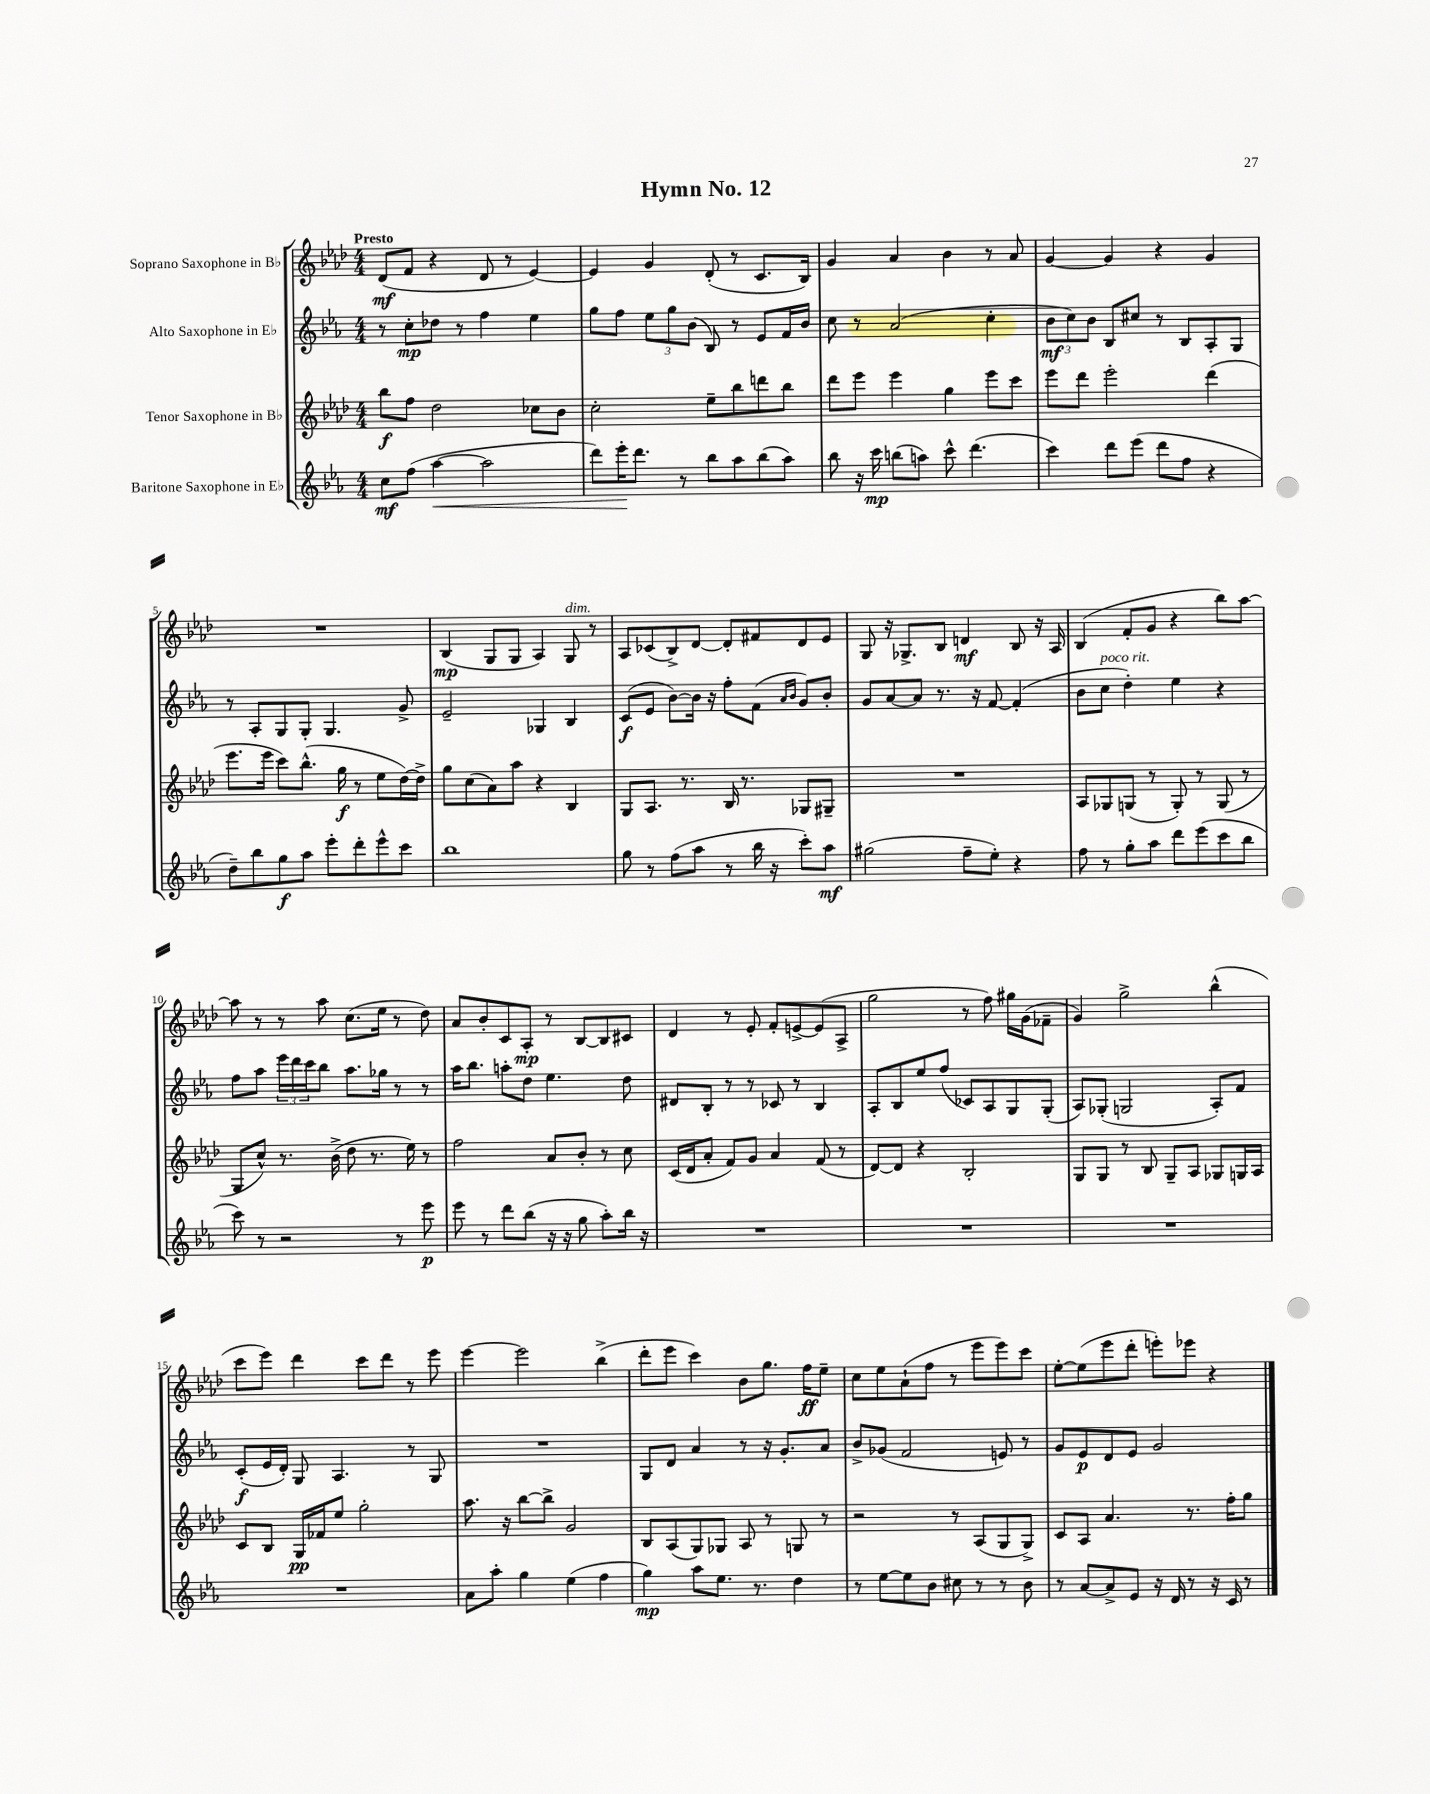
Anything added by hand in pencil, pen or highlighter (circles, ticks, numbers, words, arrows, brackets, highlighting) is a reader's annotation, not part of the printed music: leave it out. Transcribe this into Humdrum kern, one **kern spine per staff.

**kern	**kern	**kern	**kern
*staff4	*staff3	*staff2	*staff1
*clefG2	*clefG2	*clefG2	*clefG2
*k[b-e-a-]	*k[b-e-a-d-]	*k[b-e-a-]	*k[b-e-a-d-]
*M4/4	*M4/4	*M4/4	*M4/4
8cc	8bb-	8r	(8d-
(8ff	8ff	8cc'	8f
[4aa-	2dd-	8dd-	4r
.	.	8r	.
2aa-]	.	4ff	8d-
.	.	.	8r
.	8cc-	4ee-	[4e-)
.	8b-	.	.
=	=	=	=
8ddd)	2cc'	8gg	4e-]
16eee-'	.	8ff	.
8.ddd	.	.	.
.	.	12ee-	4g
.	.	12gg	.
8r	.	.	.
.	.	(12b-	.
8bb-	8ee-~	8B-)	(8d-'
8aa-	8bb-	8r	8r
(8bb-	8ddd	8e-	8.c
8aa-)	8bb-	16f	.
.	.	16b-	16B-)
=	=	=	=
8bb-	8ddd-	8cc	4g
16r	8eee-	8r	.
16ccc	.	.	.
(8bb	4eee-	(2a-	4a-
8aa)	.	.	.
8ccc^^	4gg	.	4b-
(4.ddd	.	.	.
.	8eee-	4cc'	8r
.	8ccc	.	8a-
=	=	=	=
4ccc)	8eee-	12b-	[4g
.	.	12cc)	.
.	8ddd-	.	.
.	.	12b-	.
8ddd	2eee-'	8B-	4g]
(8eee-	.	8cc#	.
8ddd	.	8r	4r
8ff	.	8B-	.
4r	(4ddd-	8A-'	4g
.	.	8G	.
=	=	=	=
8dd~)	8.eee-	8r	1r
8bb-	.	8A-'	.
.	16eee-	.	.
8gg	8ccc)	8G	.
8aa-	(8.bb-^^	8G'	.
8eee-'	.	4.G	.
.	16gg	.	.
8ddd'	8r	.	.
8eee-^^	8ee-	.	.
8ccc	[16dd-)	8g^	.
.	16dd-^]	.	.
=	=	=	=
1bb-	8gg	2e-~	(4B-
.	(8cc	.	.
.	8a-)	.	8G
.	8aa-	.	8G
.	4r	4G-	4A-)
.	4B-	4B-	8G
.	.	.	8r
=	=	=	=
8gg	8G	(8c	8A-
8r	8.A-	8e-	(8c-
(8ff	.	[8b-)	8B-^)
.	8.r	.	.
8aa-	.	16b-]	[8d-
.	.	16r	.
8r	16B-	8ff'	8d-']
.	8.r	.	.
16bb-	.	(8f	8f#
16r	.	.	.
.	.	16qqa-	.
.	.	16qqb-	.
8ccc')	8G-	8g)	8d-
8aa-	8G#~	8b-'	8e-
=	=	=	=
(2gg#	1r	8g	8G
.	.	[8a-	16r
.	.	.	8.G-^
.	.	8a-]	.
.	.	8.r	8B-
8ff~	.	.	4d
.	.	16r	.
8ee-')	.	[8f	.
4r	.	(4f']	8B-
.	.	.	16r
.	.	.	16A-
=	=	=	=
8ff	8A-	8b-	(4B-
8r	8G-	8cc	.
8gg'	(8G	4dd')	8f'
8aa-	8r	.	8g
8ddd	8G')	4ee-	4r
(8eee-	8r	.	.
8ccc	(8G	4r	8bb-)
8bb-	8r	.	[8aa-
=	=	=	=
8ccc)	8G	8ff	8aa-]
8r	8cc^^)	8aa-	8r
2r	8.r	24eee-	8r
.	.	24ddd	.
.	.	24ccc	.
.	.	8bb-	8aa-
.	(16b-^	.	.
.	8dd-	8.aa-	(8.cc
.	8.r	.	.
.	.	16gg-	16ee-
8r	.	8r	8r
.	16ee-)	.	.
8eee-	8r	8r	8dd-)
=	=	=	=
8eee-	2ff	16aa-	8a-
.	.	8.bb-	.
8r	.	.	8b-'
8ddd	.	8aa'	8c
(8bb-	.	8dd	8A-'
16r	8a-	4.ee-	8r
16r	.	.	.
8gg	8b-'	.	[8B-
8aa-')	8r	.	8B-]
16bb-	8cc	8dd	8c#
16r	.	.	.
=	=	=	=
1r	(16c	8d#	4d-
.	16d-	.	.
.	8a-'	8B-'	.
.	8f)	8r	8r
.	8g	8r	8e-'
.	4a-	8c-	8f'
.	.	8r	[8e^
.	(8f	4B-	(8e]
.	8r	.	8A-^
=	=	=	=
1r	[8d-)	8A-'	2gg
.	8d-]	8B-	.
.	4r	8ee-	.
.	.	(8ff	.
.	2B-'	8c-)	8r
.	.	8A-	8ff)
.	.	8G	16gg#
.	.	.	(16g
.	.	(8G'	8f-~
=	=	=	=
1r	8G	8A-)	4g)
.	8G	(8G-'	.
.	8r	2G	2gg^
.	8B-	.	.
.	8G~	.	.
.	8A-	.	.
.	8G-	8A-')	(4bb-^^
.	16G	8f	.
.	16A-	.	.
=	=	=	=
1r	8c	(8c'	8ccc
.	8B-	16e-	8eee-)
.	.	16d')	.
.	16G	8G	4ddd-
.	16f-	.	.
.	8ee-	4.A-	.
.	2gg'	.	8ccc
.	.	.	8ddd-
.	.	8r	8r
.	.	8G	8eee-
=	=	=	=
8a-	8.aa-	1r	[4eee-
8aa-'	.	.	.
.	16r	.	.
4gg	[8bb-	.	2eee-]
.	8bb-^]	.	.
(4ee-	2g	.	.
4ff	.	.	(4bb-^
=	=	=	=
4gg)	8B-	8G	8ddd-'
.	(8A-	8d	8eee-
8aa-	8G)	4a-	4ccc)
8.ee-	8G-	.	.
.	8A-	8r	8b-
8.r	.	.	.
.	8r	16r	8.gg
.	.	8.g'	.
4dd	8G	.	.
.	.	.	16ff
.	8r	8a-	8ee-~
=	=	=	=
8r	2r	8b-^	8cc
[8ee-	.	(8g-	8ee-
8ee-]	.	2f	(8a-`
8b-	.	.	8ff
8cc#	8r	.	8r
8r	(8A-	.	8eee-
8r	8G	8e)	8eee-)
8b-	8G^)	8r	8ccc
=	=	=	=
8r	8c	8g	[8ee-'
[8a-	8A-	8e-	(8ee-]
8a-^]	4.a-	8d	8eee-
8e-	.	8e-	8ddd-'
16r	.	2g	8eee')
16d	.	.	.
8r	8.r	.	8eee-
16r	.	.	4r
16c	16ff'	.	.
8r	8gg	.	.
==	==	==	==
*-	*-	*-	*-
